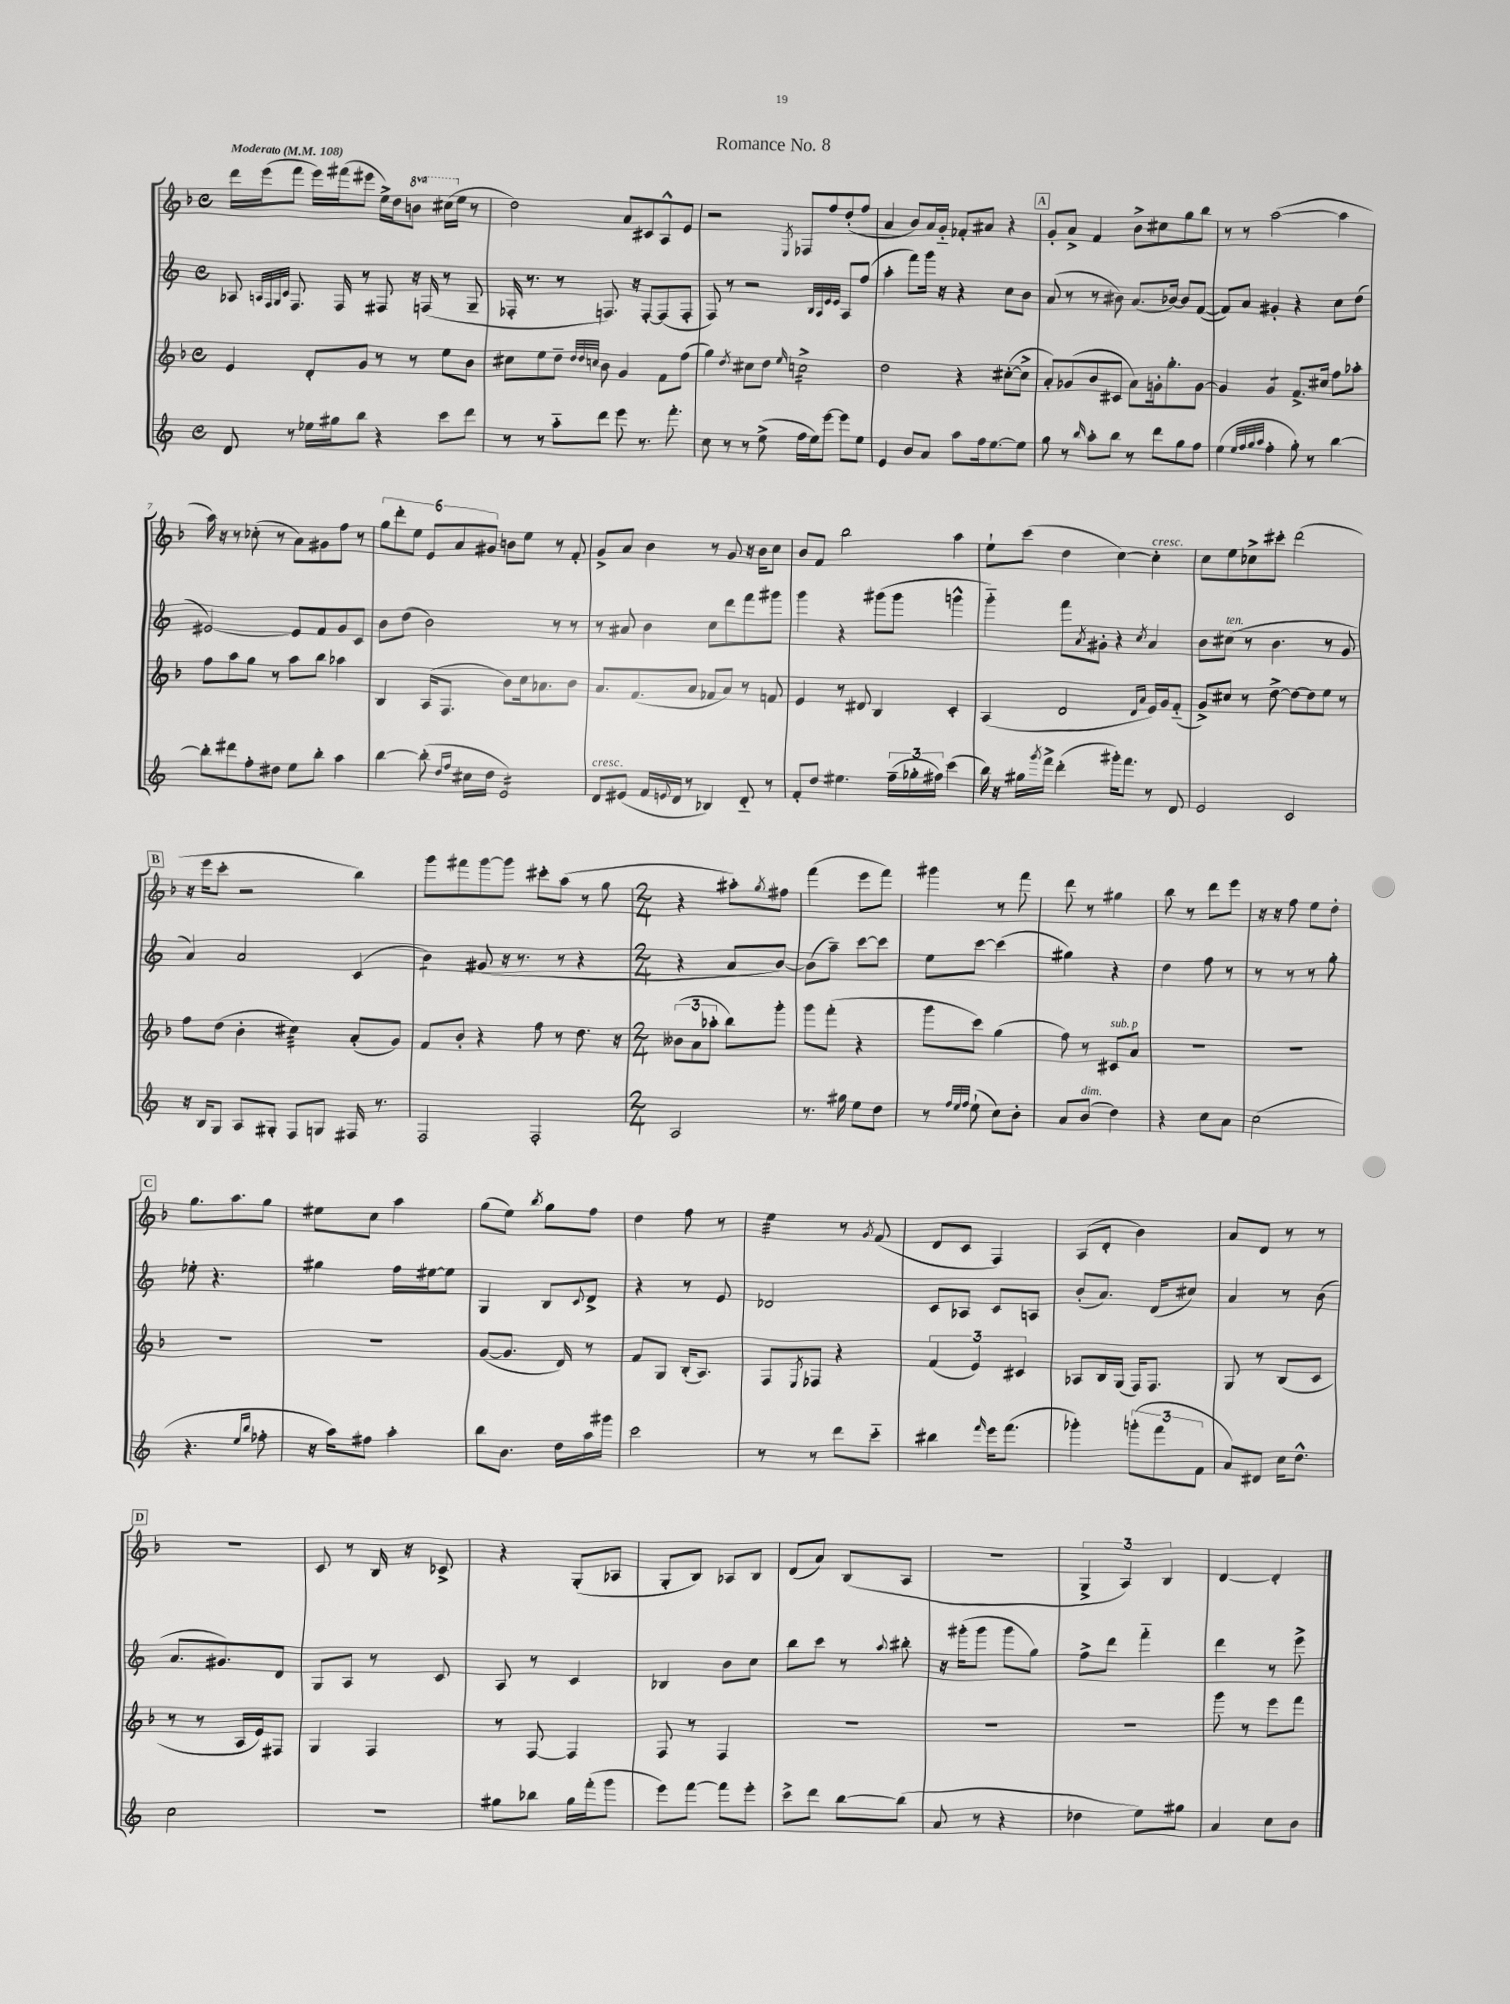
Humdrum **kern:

**kern	**kern	**kern	**kern
*staff4	*staff3	*staff2	*staff1
*clefG2	*clefG2	*clefG2	*clefG2
*k[]	*k[b-]	*k[]	*k[b-]
*M4/4	*M4/4	*M4/4	*M4/4
*met(c)	*met(c)	*met(c)	*met(c)
*MM108	*MM108	*MM108	*MM108
8d	4e	8A-	16ddd
.	.	.	(16eee
.	.	32qqA	.
.	.	32qqF	.
.	.	32qqG	.
.	.	32qqc	.
8r	.	8.F	8fff
16ee-	8d'	.	16eee)
16gg#	.	16F	(16fff#
8bb	8g	8r	8eee#
4r	8r	8F#	16ee^)
.	.	.	16dd
.	8r	16r	8bb
.	.	(16F	.
8ccc	8ee	8r	(16ccc#
.	.	.	16ee
8ddd	8b-	8G~	8r
=	=	=	=
8r	8cc#	16F-'	2dd)
.	.	8.r	.
8r	8ee	.	.
8aa'~	8dd~	8r	.
.	32qqdd	.	.
.	32qqdd	.	.
.	32qqcc	.	.
8ddd	8b-	8.F)	.
8eee	4g	.	8a
.	.	16r	.
8.r	.	[8F'	8c#
.	8f	(8F]	8A^^
8.fff'	.	.	.
.	(8ff	8F'	8e
=	=	=	=
8cc	4gg)	8F)	2r
8r	.	8r	.
.	8qdd	.	.
8r	8cc#	2r	.
(8ee^	8dd	.	.
.	16qqee	.	8qE
16ff	2cc^	.	8F-
16ee)	.	.	.
[8eee	.	.	8ff
.	.	32qqB	.
.	.	32qqA	.
.	.	32qqe	.
.	.	32qqe	.
8eee]	.	8A	(8dd'
8ee	.	(8ff	8ff
=	=	=	=
4e	2dd	4aa'	4a
8b	.	8fff)	8b-)
8a	.	16ggg	16a
.	.	16r	16g'~
8aa	4r	4r	8f-'
16ff	.	.	8a#
[8.ee	.	.	.
.	([8cc#'	8cc	4r
8ee]	8cc#^]	8b	.
=	=	=	=
8gg	8a')	(8a	8g'
8r	(8g-	8r	8a^
16qqbb	.	.	.
8aa'	8b-	8r	4f
8bb	8c#	8b#)	.
8r	8a)	(8.a	8b-^
8ddd	16g'	.	8cc#
.	8.gg'	[16b-)	.
8gg	.	8b-]	8gg
8ff	[8g	([8f	8bb-
=	=	=	=
(4ee	4g]	8f])	8r
.	.	8a	8r
32qqee	.	.	.
32qqff	.	.	.
32qqgg	.	.	.
32qqaa	.	.	.
4ff'	4g	4g#'	([2aa
8gg')	8.f^	4r	.
8r	.	.	.
.	16cc#	.	.
[4bb	8ff	8cc	4aa]
.	8aa-'	(8dd	.
=	=	=	=
8bb']	8ff	[2e#)	16aa)
.	.	.	16r
8ddd#	8aa	.	8r
8ff'	8gg	.	(8cc-'
8dd#	8r	.	8r
8ee	8aa	8e#]	8a)
8bb'	8bb-	8f	8g#
4aa	4aa-	8g	8ff
.	.	8c	8r
=	=	=	=
[4bb	4B-	8b	12gg
.	.	.	12ddd'
.	.	(8dd	.
.	.	.	12ee
(8bb']	(16A	2b)	12e
.	8.F	.	.
.	.	.	12a
16qqdd	.	.	.
16qqff	.	.	.
16cc#	.	.	.
.	.	.	12g#
16dd	.	.	.
2e)	8b-)	.	8b
.	16cc	.	8ee
.	8.a-	.	.
.	.	8r	8r
.	8b-	8r	8f'
=	=	=	=
8d	8.a	8r	8g^
(8e#	.	8a#	8a
.	(8.f	.	.
16f	.	4b	4b-
8qqe	.	.	.
16d	.	.	.
8r	8a	.	.
4B-)	8f-	8cc	8r
.	8a)	8ddd	8g
8d'~	8r	8fff	16r
.	.	.	16b-
8r	8f	8ggg#	8cc
=	=	=	=
8f'	4e	4ggg	8b-
8dd	.	.	8f
4.ee#	8r	4r	2bb-
.	8d#	.	.
.	4B-	(8ggg#	.
(24ff~	.	8ggg#	.
24gg-'	.	.	.
24ff#)	.	.	.
(4ccc	4c'	4ggg^^	4aa
=	=	=	=
16bb)	(4A	4ggg'~)	8ee`
16r	.	.	.
16gg#	.	.	(8ccc
8qggg	.	.	.
16fff^	.	.	.
(4ddd'	2d	8fff	4dd
.	.	8qa	.
.	.	8g#'	.
16ggg#')	.	4r	[4cc)
8.fff	.	.	.
.	16qqd	.	.
.	16qqa	8qcc	.
8r	16e)	4a	4cc']
.	16g	.	.
8d	(8f'~	.	.
=	=	=	=
2e	8g^)	8b	8cc
.	8cc#	(8cc#	8ee
.	8r	8r	8cc-^
.	[8dd^	4.b	8ccc#'
2c	8dd_	.	(2ddd
.	8dd]	.	.
.	8ee	8r	.
.	8r	8g	.
=	=	=	=
16r	8ff	4a)	16r
16B	.	.	16eee
8G	(8dd	.	8ccc'
8A	4b-'	2a	2r
8G#'	.	.	.
8F	4cc#)	.	.
8G	.	.	.
16F#	(8a'	(4c	4bb-)
8.r	.	.	.
.	8g)	.	.
=	=	=	=
2F	8f	4b)	8ggg
.	8b-'	.	8fff#
.	4r	(8g#	[8ggg
.	.	16r	8ggg]
.	.	8.r	.
2F'	8ff	.	8ccc#'
.	8r	8r	(8aa
.	8.dd	4r	8r
.	.	.	8gg
.	16r	.	.
=	=	=	=
*M2/4	*M2/4	*M2/4	*M2/4
2A	(12b--	4r	4r
.	12a	.	.
.	12aa-'	.	.
.	8bb-)	8a	8aa#')
.	.	.	8qgg
.	8ggg'	[8b)	8ff#
=	=	=	=
8.r	8ggg	(8b]	(4fff
.	(8fff'	8aa~)	.
16gg#	.	.	.
8ee	4r	[8ccc	8eee
8dd	.	8ccc]	8fff)
=	=	=	=
8r	8ggg	8ee	4ggg#
32qqff	.	.	.
32qqee	.	.	.
32qqff	.	.	.
(8ee`	8ccc)	[8ccc	.
8cc)	(4gg	(4ccc]	8r
8b'	.	.	8fff
=	=	=	=
8a	8ff)	4gg#)	8ddd
(8b	8r	.	8r
4dd)	8c#	4r	4gg#
.	8a	.	.
=	=	=	=
4r	2r	4dd	8bb-
.	.	.	8r
8cc	.	8ff	8ddd
8a	.	8r	8eee
=	=	=	=
(2cc	2r	8r	16r
.	.	.	16r
.	.	8r	8ff
.	.	8r	8ee
.	.	8gg'	8dd'
=	=	=	=
4.r	2r	8ee-'	8.gg
.	.	4.r	.
.	.	.	8.aa
16qqee	.	.	.
16qqbb	.	.	.
8ff-'	.	.	8gg
=	=	=	=
16r	2r	4gg#	8ee#
16aa)	.	.	.
8ff#	.	.	8cc
4aa'	.	16ff	4aa
.	.	[16ee#	.
.	.	8ee#]	.
=	=	=	=
8bb	([8g	4G	(8gg
8.b	8.g]	.	8ee)
.	.	.	8qbb-
.	.	8B	8gg
16dd	16d)	.	.
.	.	8qqc	.
16aa	8r	8d^	8ff
16ggg#	.	.	.
=	=	=	=
2ccc	8f	4r	4dd
.	8G	.	.
.	(16B-'	8r	8ff
.	8.A)	.	.
.	.	8e	8r
=	=	=	=
8r	8F	2d-	4ee
.	8qE	.	.
8r	8F-	.	.
8ddd	4r	.	8r
.	.	.	8qg
8ccc'~	.	.	(8f
=	=	=	=
4bb#	(6f	8c	8d
.	.	8A-	8c
.	6e)	.	.
16qqfff	.	.	.
16eee	.	8c	4F)
(8.fff	.	.	.
.	6c#	.	.
.	.	8A	.
=	=	=	=
4ggg-')	8A-	(8b'	(8A
.	16B-	8.a)	8d'
.	(16G	.	.
(12ggg'	16F)	.	4b-)
.	8.F	(16d	.
12fff	.	.	.
.	.	8cc#)	.
12f	.	.	.
=	=	=	=
8a)	8G	4a	8a
8d#	8r	.	8d
16cc	(8B-	8r	8r
8.dd^^	.	.	.
.	8c	(8b	8r
=	=	=	=
2cc	8r	8.a	2r
.	8r	.	.
.	.	8.g#)	.
.	16A	.	.
.	16e)	.	.
.	8F#	8d	.
=	=	=	=
2r	4G	8G	8c
.	.	8A	8r
.	4F	8r	16B-
.	.	.	16r
.	.	8c	8c-^
=	=	=	=
8gg#	8r	8A	4r
8bb-	[8F	8r	.
16gg#	4F]	4c	(8G'
(16fff'	.	.	.
8ggg	.	.	8A-
=	=	=	=
8eee)	8F	4B-	8G'
[8fff	8r	.	8B-)
8fff]	4F	8b	8A-
8eee'	.	8cc	8B-
=	=	=	=
8ccc^	2r	8bb	(8d
8ddd	.	8ccc	8a)
[8bb	.	8r	(8B-
.	.	8qqaa	.
(8bb]	.	8bb#'	8A
=	=	=	=
8a	2r	16r	2r
.	.	(16ggg#'	.
8r	.	8ggg#	.
4r	.	8ggg#	.
.	.	8gg)	.
=	=	=	=
4dd-	2r	8ff^	6G^
.	.	8ddd	.
.	.	.	6A)
8ee)	.	4fff'~	.
.	.	.	6B-
8gg#	.	.	.
=	=	=	=
4a	8ggg	4ddd	[4d
.	8r	.	.
8cc	8eee	8r	4d']
8b	8fff	8eee^	.
==	==	==	==
*-	*-	*-	*-
